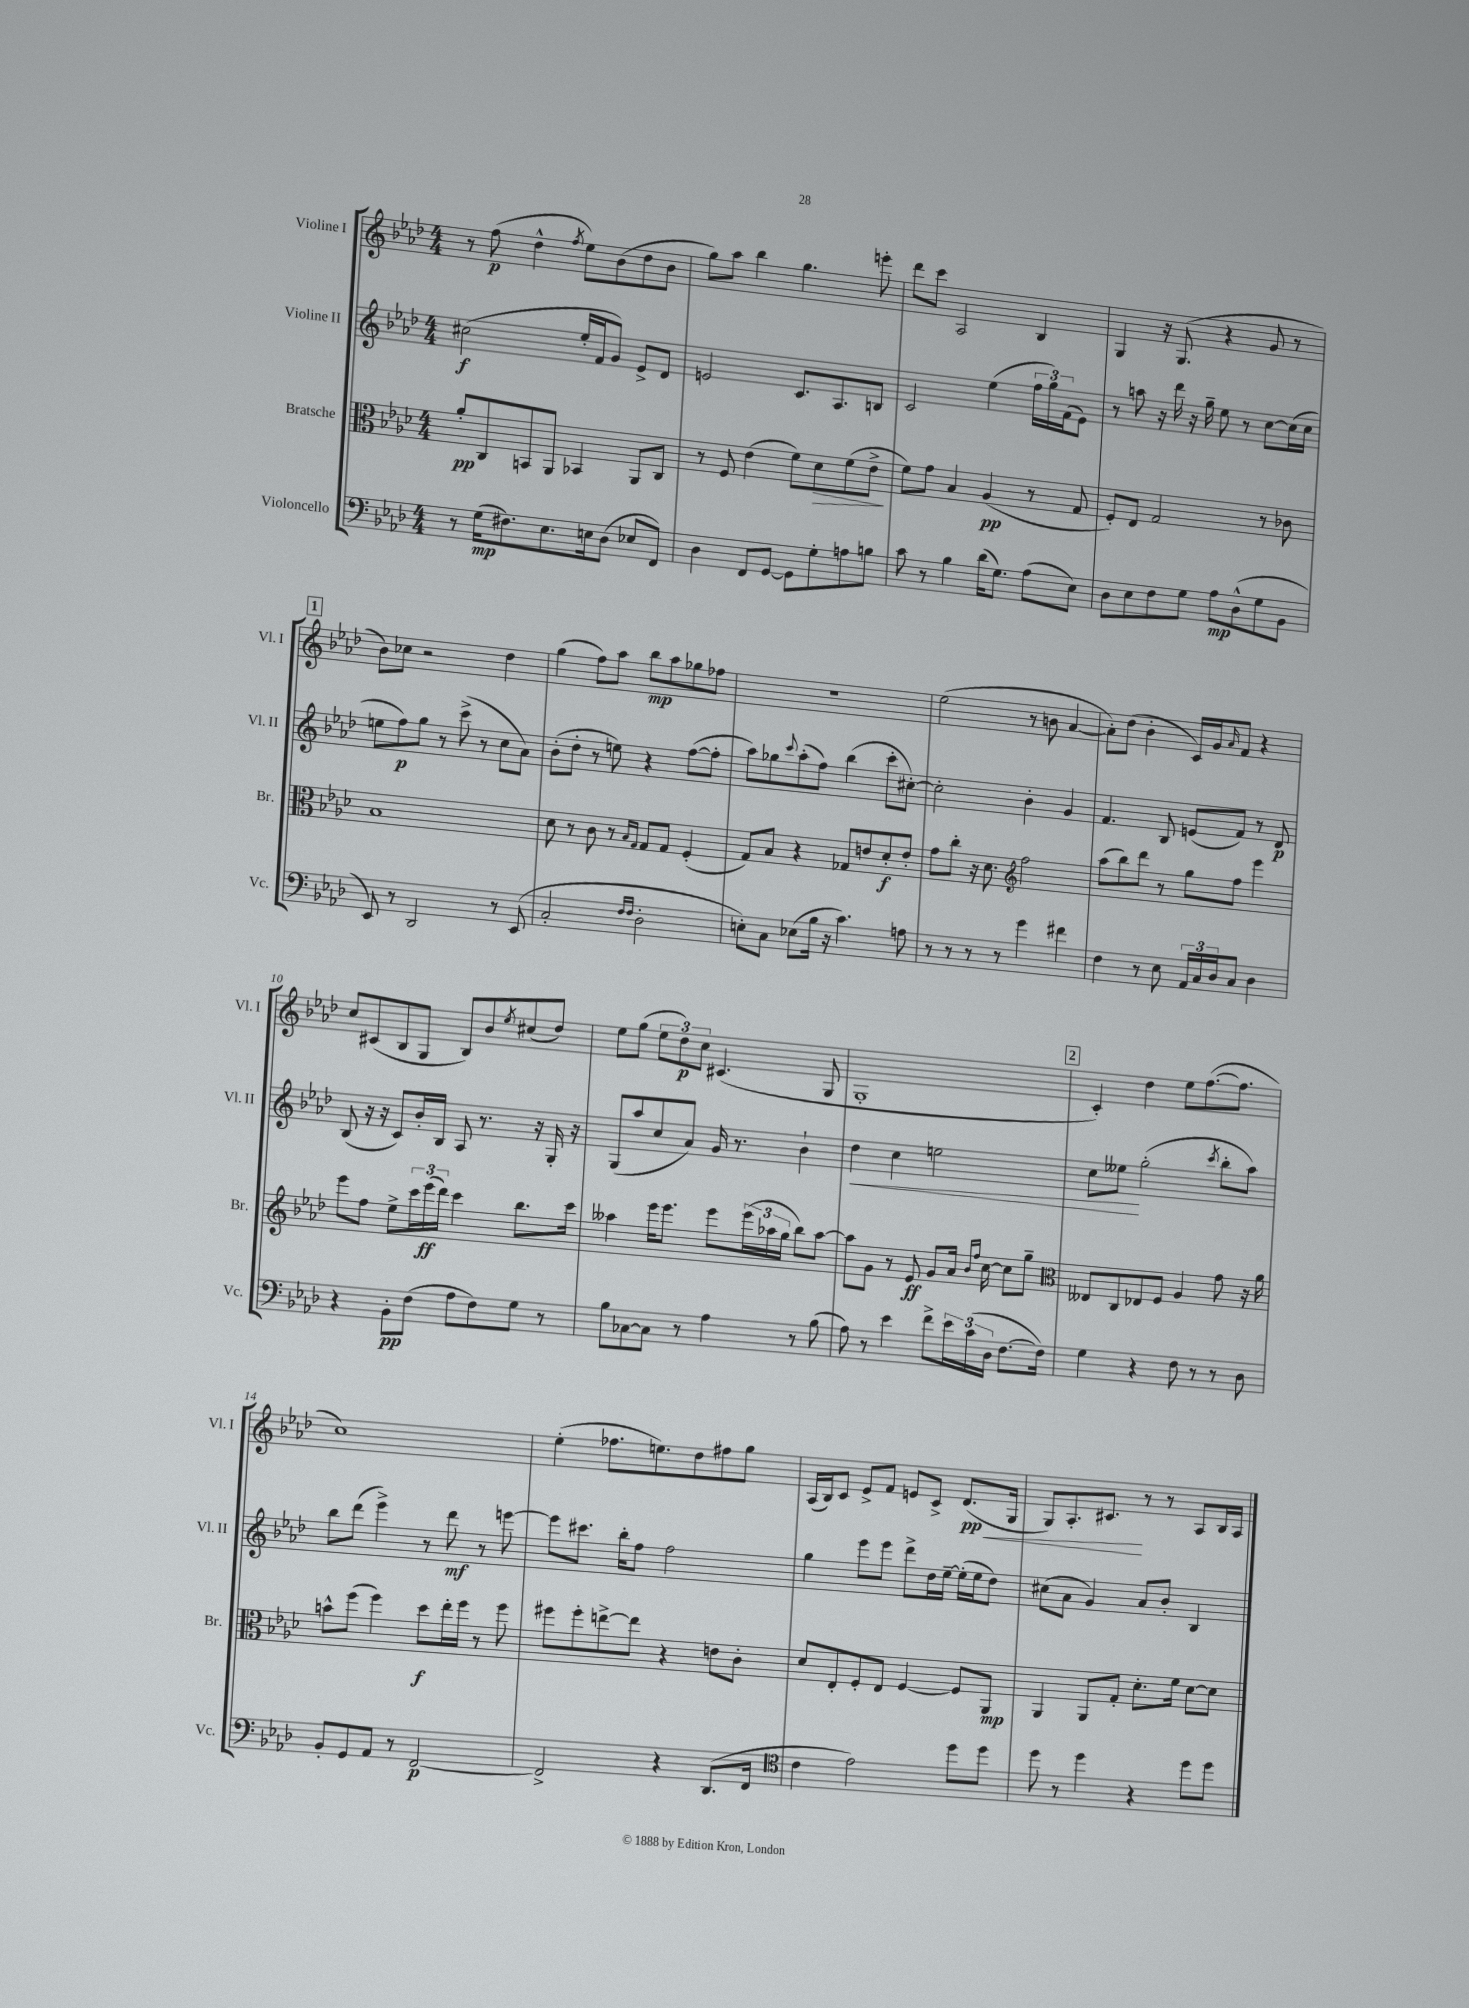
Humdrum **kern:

**kern	**dynam	**kern	**dynam	**kern	**dynam	**kern	**dynam
*part4	*part4	*part3	*part3	*part2	*part2	*part1	*part1
*staff4	*staff4	*staff3	*staff3	*staff2	*staff2	*staff1	*staff1
*I"Violoncello	*	*I"Bratsche	*	*I"Violine II	*	*I"Violine I	*
*I'Vc.	*	*I'Br.	*	*I'Vl. II	*	*I'Vl. I	*
*clefF4	*	*clefC3	*	*clefG2	*	*clefG2	*
*k[b-e-a-d-]	*	*k[b-e-a-d-]	*	*k[b-e-a-d-]	*	*k[b-e-a-d-]	*
*M4/4	*	*M4/4	*	*M4/4	*	*M4/4	*
=1	=1	=1	=1	=1	=1	=1	=1
8r	.	8a-'/L	pp	(2cc#X\	f	8r	.
(16G\KL	mp	8C/	.	.	.	(8ff\	p
8.F#X\)	.	.	.	.	.	.	.
.	.	8BBn/	.	.	.	4dd-^^\	.
8.E-\	.	8AA-/J	.	.	.	.	.
.	.	.	.	.	.	8qff/	.
.	.	4BB-X/	.	16ee-'/LL	.	8ee-\L)	.
16En\k	.	.	.	16f/J	.	.	.
(8D-\J	.	.	.	8g/J)	.	(8b-\	.
8E-X/L	.	8AA-/L	.	8e-^/L	.	8dd-\	.
8FF/J)	.	8C/J	.	8d-/J	.	8b-\J	.
=2	=2	=2	=2	=2	=2	=2	=2
4D-\	.	8r	.	2en/	.	8gg\L)	.
.	.	8F/	.	.	.	8aa-\J	.
8FF/L	.	(4e-\	.	.	.	4bb-\	.
[8GG/J	.	.	.	.	.	.	.
8GG\L]	.	8f\L)	.	8.c/L	.	4.gg\	.
!	!	!	!LO:HP:b	!	!	!	!
8G'\	.	8d-\	>	.	.	.	.
.	.	.	.	8.A-/	.	.	.
8An\	.	(8f\	.	.	.	.	.
8Bn\J	.	8e-^\J	.	8Bn/J	.	8eeen'\	.
.	.	.	]	.	.	.	.
=3	=3	=3	=3	=3	=3	=3	=3
8c\	.	8f\L)	.	2c/	.	8ddd-\L	.
8r	.	8g\J	.	.	.	8ccc\J	.
4B-\	.	4B-/	.	.	.	2A-/	.
(16d-\KL	.	(4A-/	pp	(4ee-\	.	.	.
8.G\J)	.	.	.	.	.	.	.
(8A-\L	.	8r	.	24ff\LL	.	4B-/	.
.	.	.	.	24gg\)	.	.	.
.	.	.	.	(24f\J	.	.	.
8E-\J)	.	8G/	.	8e-\J)	.	.	.
=4	=4	=4	=4	=4	=4	=4	=4
8D-\L	.	8F'/L)	.	8r	.	4G/	.
8E-\	.	8E-/J	.	8aan\	.	.	.
8F\	.	2G/	.	16r	.	16r	.
.	.	.	.	16ddd-\	.	(8.G/	.
8G\J	.	.	.	16r	.	.	.
.	.	.	.	16gg~\	.	.	.
8A-\L	mp	.	.	8ee-\	.	4r	.
(8D-^^\	.	.	.	8r	.	.	.
8G\	.	8r	.	[8cc\L	.	8g/	.
8BB-\J	.	8c-X\	.	(16cc\L]	.	8r	.
.	.	.	.	16cc\JJ	.	.	.
!!LO:LB:g=z
!!LO:REH:place=s1:t=1
=5	=5	=5	=5	=5	=5	=5	=5
8EE-/)	.	1B-	.	8een\L	.	8b-\L)	.
8r	.	.	.	8ff\)	p	8cc-X\J	.
2DD-/	.	.	.	8gg\J	.	2r	.
.	.	.	.	8r	.	.	.
.	.	.	.	(8ccc^\	.	.	.
.	.	.	.	8r	.	.	.
8r	.	.	.	8cc\L	.	4dd-\	.
(8EE-/	.	.	.	8a-\J)	.	.	.
=6	=6	=6	=6	=6	=6	=6	=6
2C'/	.	8d-\	.	(8b-'\L	.	(4gg\	.
.	.	8r	.	8dd-'\J	.	.	.
.	.	8c\	.	8r	.	8ff\L)	.
.	.	8r	.	8een\)	.	8aa-\J	.
16qqF/LL	.	16qqB-/LL	.	.	.	.	.
16qqF/JJ	.	16qqG/JJ	.	.	.	.	.
2D-'\	.	8G/L	.	4r	.	8bb-\L	mp
.	.	8G/J	.	.	.	8aa-\	.
.	.	(4F'/	.	([8ff\L	.	8gg-X\	.
.	.	.	.	8ff'\J]	.	8ff-X\J	.
=7	=7	=7	=7	=7	=7	=7	=7
8En'\L)	.	8G/L)	.	8aa-\L)	.	1r	.
8C\J	.	8B-/J	.	8gg-X\	.	.	.
.	.	.	.	8qqccc/	.	.	.
(8E-X\L	.	4r	.	(8aa-'\	.	.	.
16B-\Jk	.	.	.	8ff\J)	.	.	.
16r	.	.	.	.	.	.	.
4.c\)	.	8G-X/L	.	(4bb-\	.	.	.
.	.	8en/	.	.	.	.	.
.	.	8d-'/	f	8ccc'\L	.	.	.
8An\	.	8e'/J	.	[8cc#X'\J)	.	.	.
=8	=8	=8	=8	=8	=8	=8	=8
8r	.	8g\L	.	2cc#'\]	.	(2ee-\	.
8r	.	8cc'\J	.	.	.	.	.
8r	.	16r	.	.	.	.	.
.	.	8.d-\	.	.	.	.	.
8r	.	.	.	.	.	.	.
*	*	*clefG2	*	*	*	*	*
4g\	.	2ff\	.	4b-'\	.	8r	.
.	.	.	.	.	.	8bn\	.
4f#X\	.	.	.	4g/	.	[4a-/	.
=9	=9	=9	=9	=9	=9	=9	=9
4F\	.	(8aa-\L	.	4.f/	.	8a-'\L])	.
.	.	8bb-\)	.	.	.	(8dd-\J	.
8r	.	8ddd-\J	.	.	.	4b-'\	.
8E-\	.	8r	.	8B-/	.	.	.
24AA-/LL	.	8gg\L	.	(8en/L	.	16c/LL)	.
24C/	.	.	.	.	.	.	.
.	.	.	.	.	.	16g/J	.
24D-/J	.	.	.	.	.	.	.
.	.	.	.	.	.	16qqa-/	.
8C/J	.	8ff\J	.	8f/J)	.	8f/J	.
4D-\	.	4eee-\	.	8r	.	4r	.
.	.	.	.	8d-/	p	.	.
!!LO:LB:g=z
=10	=10	=10	=10	=10	=10	=10	=10
4r	.	8eee-\L	.	(8B-/	.	8cc/L	.
.	.	8ff\J	.	16r	.	(8c#X/	.
.	.	.	.	16r	.	.	.
8BB-'\L	pp	8ee-^\L	.	8c/L)	.	8B-/	.
(8F\J	.	24ccc\L	.	16b-'/L	.	8G/J	.
.	.	(24eee-\	ff	.	.	.	.
.	.	.	.	16B-/JJ	.	.	.
.	.	24ddd-\JJ)	.	.	.	.	.
8A-\L	.	4ccc\	.	8A-/	.	8B-/L)	.
8F\)	.	.	.	8.r	.	8b-/	.
.	.	.	.	.	.	8qee-/	.
8G\J	.	8.bb-\L	.	.	.	(8cc#X/	.
.	.	.	.	16r	.	.	.
8r	.	.	.	16G'/	.	8dd-/J)	.
.	.	16ccc\Jk	.	16r	.	.	.
=11	=11	=11	=11	=11	=11	=11	=11
8B-\L	.	4aa--X\	.	(8G/L	.	8ee-\L	.
[8C-X\	.	.	.	8aa-/	.	(8gg\J	.
8C-\J]	.	16eee-\KL	.	8cc/	.	12ee-\L	.
.	.	8.eee-\J	.	.	.	.	.
.	.	.	.	.	.	12dd-\)	p
8r	.	.	.	8a-/J)	.	.	.
.	.	.	.	.	.	12cc\J	.
4A-\	.	8eee-\L	.	16g/	.	(4.c#X/	.
.	.	.	.	8.r	.	.	.
.	.	(24eee-\L	.	.	.	.	.
.	.	24aa-X\	.	.	.	.	.
.	.	24gg\JJ	.	.	.	.	.
8r	.	8bb-\L)	.	4b-`\	.	.	.
(8B-\	.	[8aa-\J	.	.	.	8G/	.
=12	=12	=12	=12	=12	=12	=12	=12
!	!	!	!	!	!LO:HP:b	!	!
8A-\)	.	8aa-\L]	.	4dd-\	<	1G'	.
8r	.	8g\J	.	.	.	.	.
4e-\	.	8r	.	4cc\	.	.	.
.	.	8e-/	ff	.	.	.	.
8f^\L	.	8g/L	.	2een\	.	.	.
24e-\L	.	16a-/Jk	.	.	.	.	.
(24c\	.	.	.	.	.	.	.
.	.	16qqb-/LL	.	.	.	.	.
.	.	16qqff/JJ	.	.	.	.	.
.	.	[16cc\	.	.	.	.	.
24D-\JJ	.	.	.	.	.	.	.
[8.F\L	.	8cc\L]	.	.	.	.	.
.	.	8gg~\J	.	.	.	.	.
16F\Jk])	.	.	.	.	.	.	.
!!LO:REH:place=s1:t=2
=13	=13	=13	=13	=13	=13	=13	=13
*	*	*clefC3	*	*	*	*	*
4G\	.	8E--X/L	.	8cc\L	.	4c'/)	.
.	.	8C/	.	8ee--X\J	.	.	.
4r	.	8E-X/	.	(2gg'\	[	4dd-\	.
.	.	8F/J	.	.	.	.	.
8F\	.	4A-/	.	.	.	8ee-\L	.
8r	.	.	.	.	.	([8.ff\	.
.	.	.	.	8qccc/	.	.	.
8r	.	8g\	.	8bb-'\L	.	.	.
.	.	.	.	.	.	8.ff\J]	.
8D-\	.	16r	.	8aa-\J)	.	.	.
.	.	16a-\	.	.	.	.	.
!!LO:LB:g=z
=14	=14	=14	=14	=14	=14	=14	=14
8BB-'/L	.	8bn^^\L	.	8bb-\L	.	1cc)	.
8GG/	.	(8ff\J	.	(8ddd-\J	.	.	.
8AA-/J	.	4ff\)	.	4eee-^\)	.	.	.
8r	.	.	.	.	.	.	.
[2FF/	p	8dd-\L	f	8r	.	.	.
.	.	16ee-'\L	.	8ddd-\	mf	.	.
.	.	16ff\JJ	.	.	.	.	.
.	.	8r	.	8r	.	.	.
.	.	8ff\	.	[8eeen\	.	.	.
=15	=15	=15	=15	=15	=15	=15	=15
2FF^/]	.	8ff#X\L	.	8eee\L]	.	(4ee-'\	.
.	.	8ff#'\	.	8.ccc#X\J	.	.	.
.	.	[8een^\	.	.	.	8.ff-X\L	.
.	.	.	.	16bb-'\KL	.	.	.
.	.	8ee\J]	.	8ff\J	.	.	.
.	.	.	.	.	.	8.een\)	.
4r	.	4r	.	2ff\	.	.	.
.	.	.	.	.	.	8dd-\	.
(8.DD-/L	.	8en\L	.	.	.	8ff#X\	.
.	.	8c'\J	.	.	.	8gg\J	.
16FF/Jk	.	.	.	.	.	.	.
=16	=16	=16	=16	=16	=16	=16	=16
*clefC4	*	*	*	*	*	*	*
4c\	.	8d-/L	.	4gg\	.	(16A-/LL	.
.	.	.	.	.	.	16B-/J)	.
.	.	8E-'/	.	.	.	8c/J	.
2e-\)	.	8F'/	.	8eee-\L	.	8e-^/L	.
.	.	8E-/J	.	8eee-\J	.	8f/J	.
.	.	[4F/	.	8ddd-^\L	.	8en/L	.
.	.	.	.	16dd-\L	.	8c^/J	.
.	.	.	.	[16ee-~\JJ	.	.	.
!	!	!	!	!	!	!	!LO:HP:b
8dd-\L	.	8F/L]	.	(16ee-'\LL]	.	(8.d-/L	< pp
.	.	.	.	16ee-\J	.	.	.
8dd-\J	.	8AA-/J	mp	8dd-\J)	.	.	.
.	.	.	.	.	.	16G/Jk	.
=17	=17	=17	=17	=17	=17	=17	=17
8dd-\	.	4AA-/	.	(8cc#X\L	.	8G/L)	.
8r	.	.	.	8a-\J	.	8.A-'/	.
4dd-\	.	8AA-/L	.	4g/)	.	.	.
.	.	.	.	.	.	8.c#X/J	.
.	.	8G'/J	.	.	.	.	.
4r	.	8.d-'\L	.	8a-/L	.	8r	[
.	.	.	.	8b-'/J	.	8r	.
.	.	16f\Jk	.	.	.	.	.
8dd-\L	.	[8d-\L	.	4B-/	.	8A-/L	.
8dd-\J	.	8d-\J]	.	.	.	16B-/L	.
.	.	.	.	.	.	16A-/JJ	.
==	==	==	==	==	==	==	==
*-	*-	*-	*-	*-	*-	*-	*-
